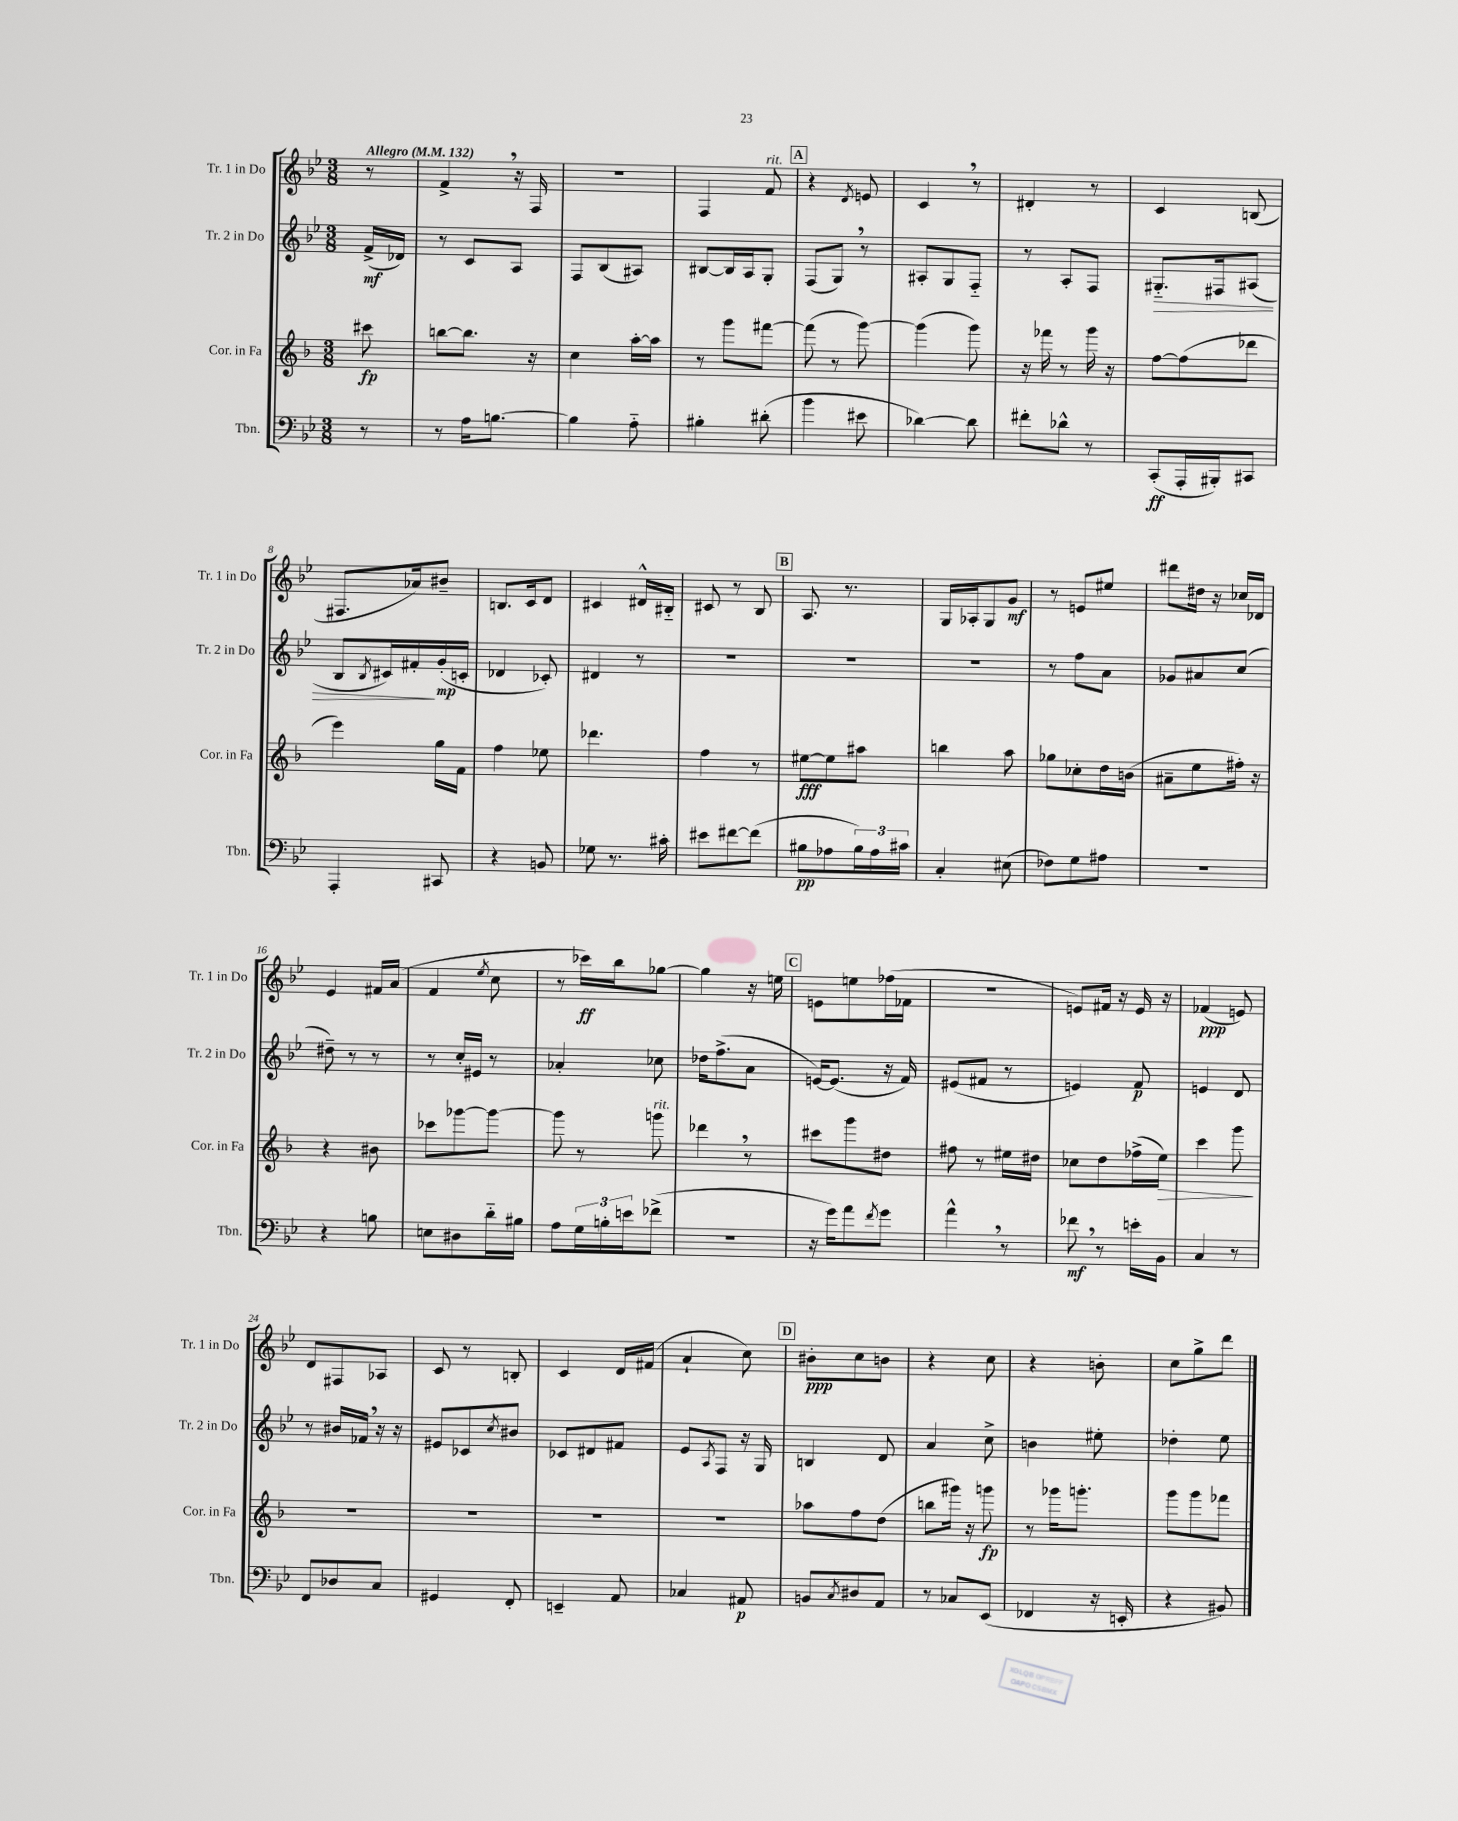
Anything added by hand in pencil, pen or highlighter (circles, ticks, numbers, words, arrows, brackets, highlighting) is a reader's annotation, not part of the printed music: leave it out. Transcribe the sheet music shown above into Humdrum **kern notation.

**kern	**kern	**kern	**kern
*staff4	*staff3	*staff2	*staff1
*clefF4	*clefG2	*clefG2	*clefG2
*k[b-e-]	*k[b-]	*k[b-e-]	*k[b-e-]
*M3/8	*M3/8	*M3/8	*M3/8
*MM132	*MM132	*MM132	*MM132
8r	8ccc#	(16f^	8r
.	.	16d-)	.
=	=	=	=
8r	[8bb	8r	4f^
16A	8.bb]	8c	.
[8.B	.	.	.
.	.	8A	16r
.	16r	.	16F
=	=	=	=
4B]	4cc	8F	4.r
.	.	(8B-	.
8A'~	[16aa'	8A#)	.
.	16aa]	.	.
=	=	=	=
4B#'	8r	[8B#	4F
.	8ggg	16B#]	.
.	.	16A	.
(8d#'	[8fff#	8G'	8f
=	=	=	=
4b-	(8fff#]	(8F	4r
.	8r	8G)	.
.	.	.	8qd
8e#	[8ggg)	8r	8e
=	=	=	=
[4d-)	(4ggg]	8A#'	4c
.	.	8G	.
8d-]	8ggg)	8F'~	8r
=	=	=	=
8f#'	16r	8r	4d#'
.	16fff-	.	.
8d-^^	8r	8A'	.
8r	16ggg	8F	8r
.	16r	.	.
=	=	=	=
(8CC'	[8ff	8.G#'~	4c
16AAA'	(8ff]	.	.
16BBB#')	.	16F#	.
8CC#	8ddd-	(8A#	(8B
=	=	=	=
4AAA'	4eee)	8B-	8.F#
.	.	8qB-	.
.	.	16c#)	.
.	.	16f#'	16a-)
8CC#	16gg	(16g'	8b#~
.	16f	16c'	.
=	=	=	=
4r	4ff	4d-	8.B
.	.	.	16c
8BB	8ee-	8c-')	8d
=	=	=	=
8G-	4.ddd-	4d#	4c#
8.r	.	.	.
.	.	8r	16d#^^
16c#'	.	.	16B#'~
=	=	=	=
8e#	4ff	4.r	8c#
[8f#	.	.	8r
(8f#]	8r	.	8B-
=	=	=	=
8B#	[8ee#	4.r	8.A
8A-	8ee#]	.	.
.	.	.	8.r
24B#)	8aa#	.	.
24A-	.	.	.
24c#	.	.	.
=	=	=	=
4C'	4bb	4.r	16G
.	.	.	16A-'
.	.	.	8G
(8E#	8aa	.	8g
=	=	=	=
8F-)	8gg-	8r	8r
8G	8cc-'	8ff	8e
8A#	16dd	8a	8ee#
.	(16b	.	.
=	=	=	=
4.r	8a#~	8g-	8ddd#
.	8ee	8a#	16dd#
.	.	.	16r
.	16ff#')	(8cc	16cc-
.	16r	.	16d-
=	=	=	=
4r	4r	8dd#~)	4e-
.	.	8r	.
8B	8b#	8r	16f#
.	.	.	(16a
=	=	=	=
8E	8ccc-	8r	4f
8D#	[8ggg-	16cc'	.
.	.	16e#	.
.	.	.	8qee-
16d'~	8ggg-_	8r	8cc
16B#	.	.	.
=	=	=	=
8A	8ggg-]	4a-'	8r
24G	8r	.	16ccc-)
24B'	.	.	.
.	.	.	16bb-
24e	.	.	.
(8f-^	8ggg	8cc-	[8gg-
=	=	=	=
4.r	4ddd-	16dd-	4gg-]
.	.	(8.ff^	.
.	8r	8a	16r
.	.	.	16ee
=	=	=	=
16r	8ccc#	[16e)	8e
16g)	.	(8.e]	.
8a	8ggg	.	8ee
8qf	.	.	.
8g	8dd#	16r	(16ff-
.	.	16f)	16f-
=	=	=	=
4a^^	8ff#	(8e#	4.r
.	8r	8f#	.
8r	16ee#	8r	.
.	16dd#	.	.
=	=	=	=
8f-	8cc-	4e)	8e)
8r	8dd	.	16f#
.	.	.	16r
16e'	(16ff-^	8f	16e
16BB-	16ee)	.	16r
=	=	=	=
4C	4ccc	4e	(4f-
8r	8ggg	8d	8e)
=	=	=	=
8FF	4.r	8r	8d
8D-	.	16b#	8F#
.	.	16f-	.
8C	.	16r	8A-
.	.	16r	.
=	=	=	=
4GG#	4.r	8e#	8c
.	.	8c-	8r
.	.	8qcc	.
8FF'	.	8b#	8B'
=	=	=	=
4EE~	4.r	8c-	4c
.	.	8d#	.
8AA	.	8f#	16d
.	.	.	(16f#
=	=	=	=
4C-	4.r	8e-	4a`
.	.	8qA	.
.	.	8F	.
8AA#	.	16r	8cc)
.	.	16G	.
=	=	=	=
8BB	8aa-	4B	8b#'
8qC	.	.	.
8D#	8ff	.	8cc
8AA	(8dd	8d	8b
=	=	=	=
8r	8bb	4a	4r
8C-	16ggg#)	.	.
.	16r	.	.
(8EE-	8ggg	8cc^	8cc
=	=	=	=
4FF-	8r	4b	4r
.	16ggg-	.	.
.	8.ggg'	.	.
16r	.	8ee#'	8b'
16EE'	.	.	.
=	=	=	=
4r	8ggg	4dd-'	8cc
.	8ggg	.	8gg^
8BB#)	8fff-	8ee-	8ddd
==	==	==	==
*-	*-	*-	*-
